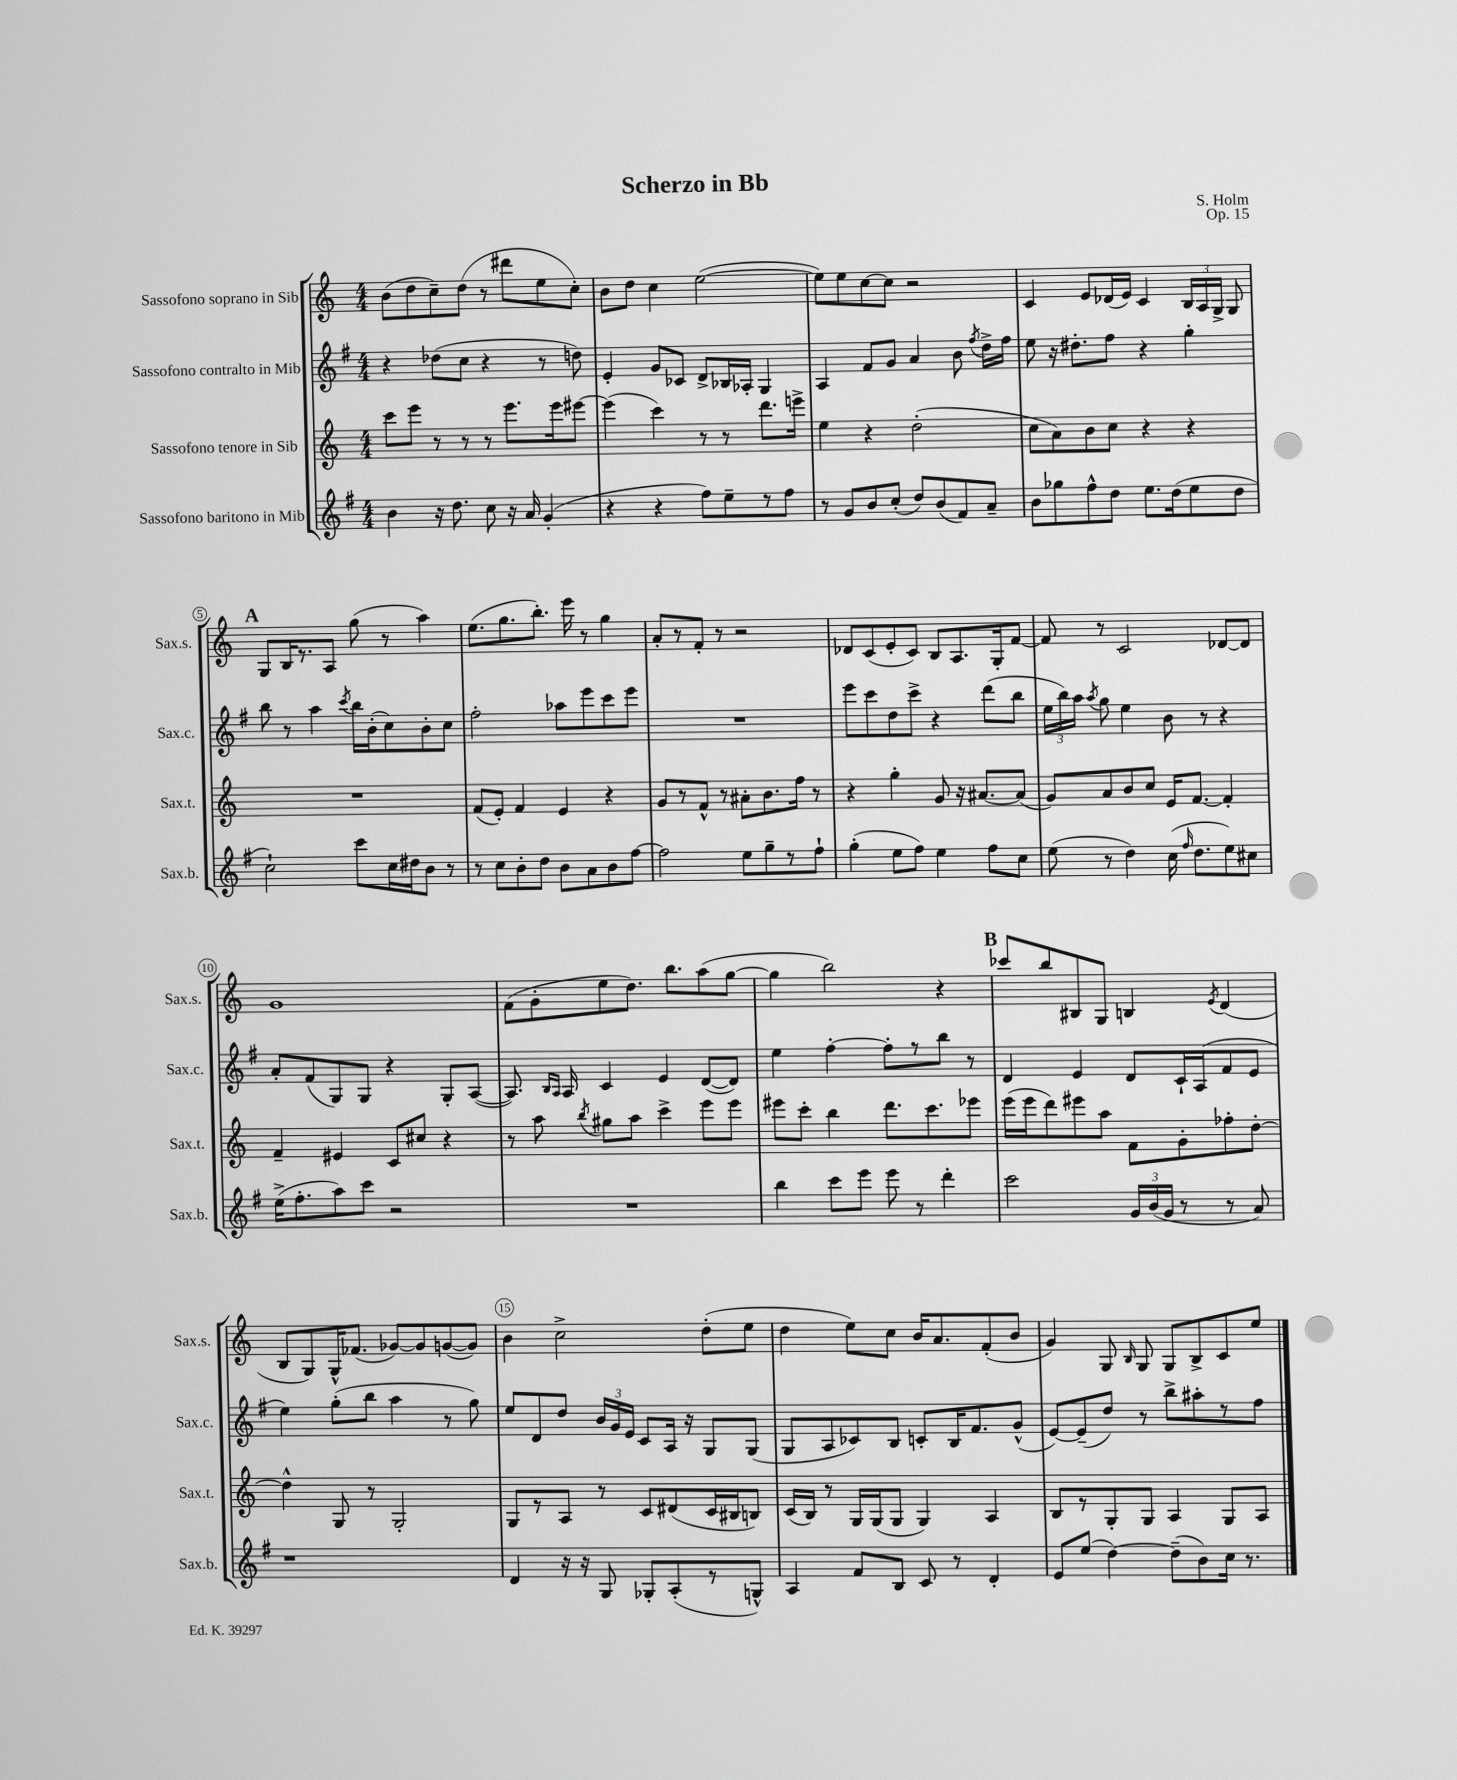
\header { title = "Scherzo in Bb" composer = "S. Holm" opus = "Op. 15" }
<<
\new StaffGroup <<
\new Staff = "s0" \with { instrumentName = "Sassofono soprano in Sib" shortInstrumentName = "Sax.s." } {
    \clef treble \key c \major \numericTimeSignature \time 4/4
    \autoBeamOff b'8[( d''8 c''8--) d''8]( r8 dis'''8[ e''8 c''8]-.) |
    b'8[ d''8] c''4 e''2~( |
    e''8[) e''8 c''8~ c''8] r2 |
    c'4 e'8[ des'16( e'16]) c'4 \tuplet 3/2 { b16[ a16 g16]-> } g8 |
    \mark \markup { \bold "A" } g8[ b16 r8. a8] g''8( r8 a''4) |
    e''8.[( g''8. b''8.]-.) e'''16 r8 g''4 |
    a'8[-. r8 f'8]-. r8 r2 |
    des'8[ c'8( e'8-. c'8]) b8[ a8. g16-. f'8]~ |
    f'8 r8 c'2 des'8[~ des'8] |
    g'1 |
    f'8[( g'8-. e''8 d''8.]) b''8.[ a''8( g''8]~ |
    g''4 b''2) r4 |
    \mark \markup { \bold "B" } ces'''8[ b''8 bis8 g8] b4 \acciaccatura { e'8 } d'4( |
    b8[ g8) g16-^ fes'8.]( ges'8[~) ges'8 g'8~( g'8]) |
    b'4 c''2-> d''8[-.( e''8] |
    d''4 e''8[) c''8] b'16[ a'8. f'8-.( b'8] |
    g'4) g8 \grace { b16 } g8 g8[ b8-> c'8 e''8] \bar "|." |
}
\new Staff = "s1" \with { instrumentName = "Sassofono contralto in Mib" shortInstrumentName = "Sax.c." } {
    \clef treble \key g \major \numericTimeSignature \time 4/4
    \autoBeamOff r4 des''8[( c''8] r4 r8 d''8) |
    e'4-. g'8[ ces'8] d'8[-> bes16 aes16]-. g4 |
    a4 fis'8[ g'8] a'4 b'8 \acciaccatura { fis''8 } d''16[-> fis''16] |
    e''8 r16 dis''8.[-. fis''8] r4 g''4-. |
    \mark \markup { \bold "A" } b''8 r8 a''4 \acciaccatura { c'''8 } b''16[ b'16-.( c''8) b'8-. c''8] |
    fis''2-. aes''8[ e'''8 c'''8 e'''8] |
    R1 |
    e'''8[ c'''8 d''8 c'''8]-> r4 d'''8[( b''8] |
    \tuplet 3/2 { e''16[ b''16) a''16] } \acciaccatura { a''8 } g''8 e''4 b'8 r8 r4 |
    a'8[-. fis'8( g8) g8] r4 g8[-. a8]~( |
    a8.) \grace { b16[ a16] } a16 c'4 e'4 d'8[~( d'8]) |
    e''4 fis''4~-. fis''8[-. r8 b''8] r8 |
    \mark \markup { \bold "B" } d'4 e'4 d'8[ c'16-! a16( fis'8 e'8] |
    e''4) g''8[-.( b''8] a''4 r8 g''8) |
    e''8[ d'8 d''8] \tuplet 3/2 { b'16[ g'16 e'16] } c'8[ a16] r16 g8[ g8]( |
    g8[ a8 ces'8) b8] c'8[-. b16 fis'8. g'8]-^( |
    e'8[~) e'8--( d''8]) r8 b''8[-> ais''8-. r8 fis''8] \bar "|." |
}
\new Staff = "s2" \with { instrumentName = "Sassofono tenore in Sib" shortInstrumentName = "Sax.t." } {
    \clef treble \key c \major \numericTimeSignature \time 4/4
    \autoBeamOff c'''8[ e'''8] r8 r8 r8 e'''8.[ e'''16 eis'''8]~ |
    eis'''4( c'''4) r8 r8 d'''8.[ e'''16]-> |
    e''4 r4 d''2-.( |
    c''8[ a'8) b'8 c''8] r4 r4 |
    \mark \markup { \bold "A" } R1 |
    f'8[( e'8]-.) f'4 e'4 r4 |
    g'8[ r8 f'8]-^ r8 ais'8[-. b'8. f''16] r8 |
    r4 g''4-. g'8 r16 ais'8.[~ ais'8]( |
    g'8[) a'8 b'8 c''8] e'16[ f'8.]~ f'4-. |
    f'4-- eis'4 c'8[ cis''8] r4 |
    r8 a''8 \acciaccatura { b''8 } gis''8[ a''8] c'''4-> e'''8[ e'''8] |
    eis'''8[ c'''8]-. b''4 d'''8.[ c'''8. ees'''8] |
    \mark \markup { \bold "B" } e'''16[( e'''16 d'''8) eis'''8 a''8] f'8[ g'8-. fes''8-. d''8]~-. |
    d''4-^ g8 r8 g2-. |
    g8[ r8 a8] r8 c'8[ dis'8( c'16 bis16 b8]) |
    c'16[( b16]) r8 g16[ g16( g8] g4) a4 |
    b8[ r8 g8-. g8] a4 g8[ a8] \bar "|." |
}
\new Staff = "s3" \with { instrumentName = "Sassofono baritono in Mib" shortInstrumentName = "Sax.b." } {
    \clef treble \key g \major \numericTimeSignature \time 4/4
    \autoBeamOff b'4 r16 d''8. c''8 r16 a'16 g'4-.( |
    r4 r4 fis''8[) e''8-- r8 fis''8] |
    r8 g'8[ b'8 c''8]-.( d''8[) b'8( fis'8) a'8]-- |
    b'8[ ges''8 fis''8-^ d''8] e''8.[ d''16( e''8 d''8] |
    \mark \markup { \bold "A" } c''2-!) c'''8[ c''16 dis''16 b'8] r8 |
    r8 c''8[ b'8-. d''8] b'8[ a'8 b'8 fis''8]~ |
    fis''2 e''8[ g''8-- r8 fis''8]-! |
    g''4-.( e''8[ fis''8]) e''4 fis''8[ c''8] |
    e''8( r8 d''4) c''16( \grace { fis''16 } d''8.[ e''8) cis''8] |
    e''16[->( fis''8.-. a''8) c'''8] r2 |
    R1 |
    b''4 c'''8[ e'''8] e'''8 r8 d'''4-. |
    \mark \markup { \bold "B" } c'''2 \tuplet 3/2 { g'16[ b'16( g'16] } r8 r8 a'8) |
    r1 |
    d'4 r16 r16 g8 ges8[-. a8-.( r8 g8]-^) |
    a4 fis'8[ b8] c'8 r8 d'4-. |
    e'8[ e''8]( d''4~) d''8[--( b'8) c''16] r8. \bar "|." |
}
>>
>>
\layout { \context { \Score \override BarNumber.break-visibility = ##(#f #t #t) barNumberVisibility = #(every-nth-bar-number-visible 5) \override BarNumber.stencil = #(make-stencil-circler 0.1 0.3 ly:text-interface::print) } }
